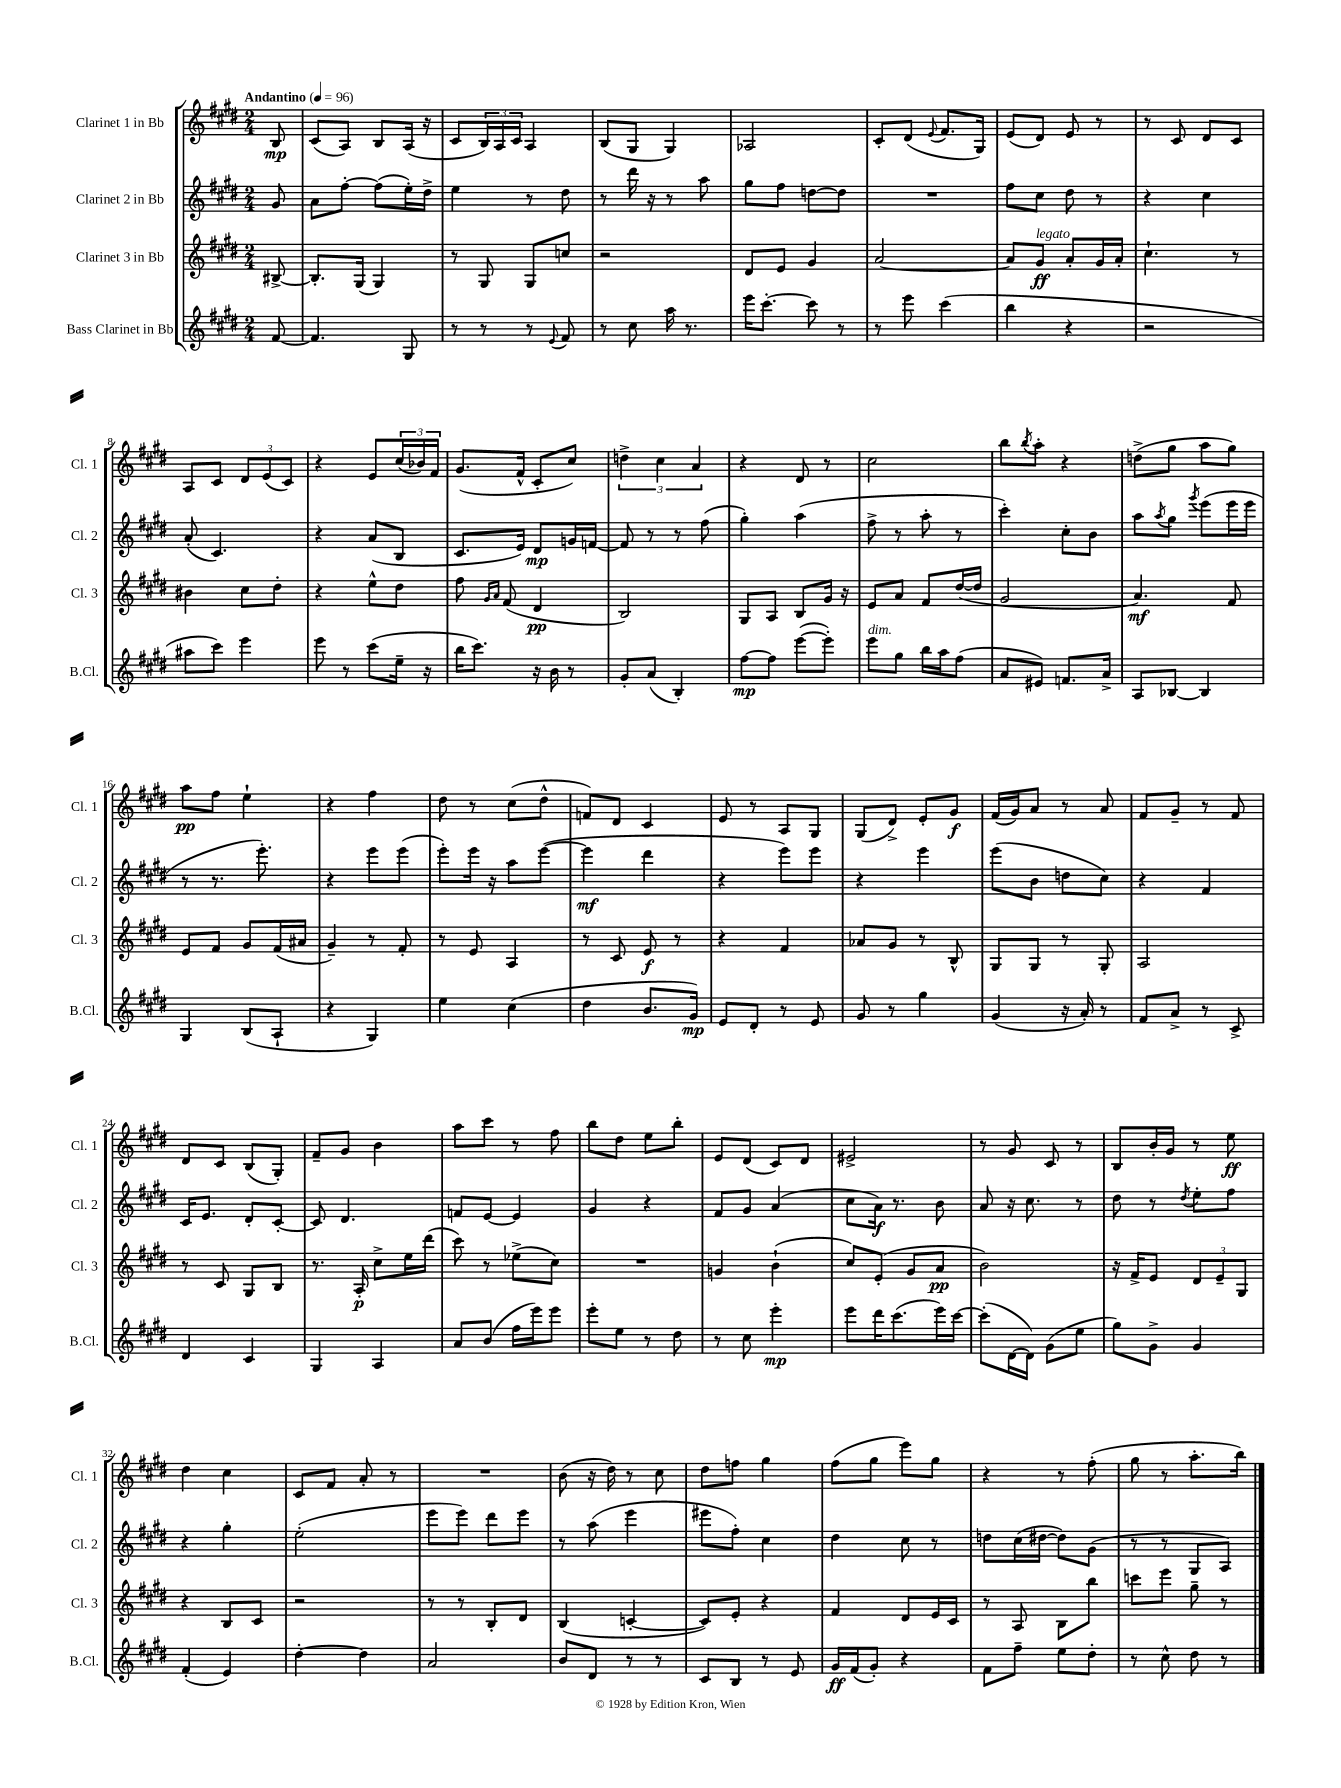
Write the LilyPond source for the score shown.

<<
\new StaffGroup <<
\new Staff = "s0" \with { instrumentName = "Clarinet 1 in Bb" shortInstrumentName = "Cl. 1" } {
    \clef treble \key e \major \numericTimeSignature \time 2/4 \partial 8 \tempo "Andantino" 4 = 96
    b8\mp |
    cis'8( a8) b8 a16( r16 |
    cis'8 \tuplet 3/2 { b16) a16 cis'16 } a4 |
    b8( gis8 gis4) |
    aes2 |
    cis'8-. dis'8( \appoggiatura { e'8 } fis'8. gis16) |
    e'8( dis'8) e'8 r8 |
    r8 cis'8 dis'8 cis'8 |
    a8 cis'8 \tuplet 3/2 { dis'8 e'8( cis'8) } |
    r4 e'8 \tuplet 3/2 { cis''16( bes'16) fis'16 } |
    gis'8.( fis'16-^ cis'8-. cis''8) |
    \tuplet 3/2 { d''4-> cis''4 a'4 } |
    r4 dis'8 r8 |
    cis''2 |
    b''8 \acciaccatura { b''8 } a''8-. r4 |
    d''8->( gis''8 a''8 gis''8) |
    a''8\pp fis''8 e''4-! |
    r4 fis''4 |
    dis''8 r8 cis''8( dis''8-^ |
    f'8) dis'8 cis'4 |
    e'8 r8 a8 gis8 |
    gis8( dis'8->) e'8-. gis'8\f |
    fis'16( gis'16) a'8 r8 a'8 |
    fis'8 gis'8-- r8 fis'8 |
    dis'8 cis'8 b8( gis8-.) |
    fis'8-- gis'8 b'4 |
    a''8 cis'''8 r8 fis''8 |
    b''8 dis''8 e''8 b''8-. |
    e'8 dis'8( cis'8) dis'8 |
    eis'2-> |
    r8 gis'8 cis'8 r8 |
    b8 b'16-. gis'16 r8 e''8\ff |
    dis''4 cis''4 |
    cis'8 fis'8 a'8-. r8 |
    R2 |
    b'8( r16 dis''16) r8 cis''8 |
    dis''8 f''8 gis''4 |
    fis''8( gis''8 e'''8) gis''8 |
    r4 r8 fis''8-.( |
    gis''8 r8 a''8.-. b''16) \bar "|." |
}
\new Staff = "s1" \with { instrumentName = "Clarinet 2 in Bb" shortInstrumentName = "Cl. 2" } {
    \clef treble \key e \major \numericTimeSignature \time 2/4 \partial 8
    gis'8 |
    a'8 fis''8~-. fis''8( e''16-.) dis''16-> |
    e''4 r8 dis''8 |
    r8 dis'''16 r16 r8 a''8 |
    gis''8 fis''8 d''8~ d''8 |
    R2 |
    fis''8 cis''8 dis''8 r8 |
    r4 cis''4 |
    a'8-.( cis'4.) |
    r4 a'8( b8 |
    cis'8. e'16) dis'8\mp g'16 f'16~ |
    f'8 r8 r8 fis''8( |
    gis''4-.) a''4( |
    fis''8-> r8 a''8-. r8 |
    cis'''4-.) cis''8-. b'8 |
    a''8 \acciaccatura { a''8 } gis''8 \acciaccatura { gis'''8 } e'''8( e'''16 e'''16 |
    r8 r8. e'''8.-.) |
    r4 e'''8 e'''8( |
    e'''8-.) e'''16 r16 a''8 e'''8~( |
    e'''4\mf dis'''4 |
    r4 e'''8) e'''8 |
    r4 e'''4 |
    e'''8( b'8 d''8 cis''8) |
    r4 fis'4 |
    cis'16 e'8. dis'8-. cis'8~-. |
    cis'8 dis'4. |
    f'8 e'8~ e'4 |
    gis'4 r4 |
    fis'8 gis'8 a'4( |
    cis''8 a'16\f) r8. b'8 |
    a'8 r16 cis''8. r8 |
    dis''8 r8 \acciaccatura { dis''8 } e''8-. fis''8 |
    r4 gis''4-. |
    e''2-.( |
    e'''8 e'''8) dis'''8 e'''8 |
    r8 a''8( e'''4 |
    eis'''8 fis''8-.) cis''4 |
    dis''4 cis''8 r8 |
    d''8 cis''16( dis''16~ dis''8) gis'8( |
    r8 r8 gis8 a8) \bar "|." |
}
\new Staff = "s2" \with { instrumentName = "Clarinet 3 in Bb" shortInstrumentName = "Cl. 3" } {
    \clef treble \key e \major \numericTimeSignature \time 2/4 \partial 8
    bis8~-> |
    bis8.-. gis16( gis4) |
    r8 gis8 gis8 c''8 |
    r2 |
    dis'8 e'8 gis'4 |
    a'2~ |
    a'8 gis'8\ff^\markup { \italic "legato" } a'8-. gis'16 a'16-. |
    cis''4.-! r8 |
    bis'4 cis''8 dis''8-. |
    r4 e''8-^ dis''8 |
    fis''8 \grace { gis'16 a'16 } fis'8( dis'4\pp |
    b2) |
    gis8 a8 b8 gis'16 r16 |
    e'8 a'8 fis'8 dis''16~( dis''16 |
    gis'2 |
    a'4.\mf) fis'8 |
    e'8 fis'8 gis'8 fis'16( ais'16 |
    gis'4--) r8 fis'8-. |
    r8 e'8 a4 |
    r8 cis'8 e'8\f r8 |
    r4 fis'4 |
    aes'8 gis'8 r8 b8-^ |
    gis8 gis8 r8 gis8-. |
    a2 |
    r8 cis'8 gis8 b8 |
    r8. a16-.\p cis''8-> e''16 dis'''16( |
    cis'''8) r8 ees''8->( cis''8) |
    R2 |
    g'4 b'4-!( |
    cis''8) e'8-.( gis'8 a'8\pp |
    b'2) |
    r16 fis'16-> e'8 \tuplet 3/2 { dis'8 e'8-- gis8 } |
    r4 b8 cis'8 |
    r2 |
    r8 r8 b8-. dis'8 |
    b4( c'4~-. |
    c'8) e'8-. r4 |
    fis'4 dis'8 e'16 cis'16 |
    r8 a8 b8 b''8 |
    c'''8 e'''8 gis''8-- r8 \bar "|." |
}
\new Staff = "s3" \with { instrumentName = "Bass Clarinet in Bb" shortInstrumentName = "B.Cl." } {
    \clef treble \key e \major \numericTimeSignature \time 2/4 \partial 8
    fis'8~ |
    fis'4. gis8 |
    r8 r8 r8 \appoggiatura { e'8 } fis'8 |
    r8 cis''8 a''16 r8. |
    e'''16 cis'''8.~-. cis'''8 r8 |
    r8 e'''8 cis'''4( |
    b''4 r4 |
    r2 |
    ais''8 cis'''8) e'''4 |
    e'''8 r8 cis'''8( e''16-- r16 |
    b''16 cis'''8.) r16 b'16 r8 |
    gis'8-. a'8( b4-.) |
    fis''8~\mp fis''8 e'''8~( e'''8-.) |
    e'''8^\markup { \italic "dim." } gis''8 b''16 a''16 fis''8( |
    a'8 eis'8) f'8. a'16-> |
    a8 bes8~ bes4 |
    gis4 b8( a8-! |
    r4 gis4) |
    e''4 cis''4( |
    dis''4 b'8. gis'16\mp) |
    e'8 dis'8-. r8 e'8 |
    gis'8 r8 gis''4 |
    gis'4( r16 a'16-.) r8 |
    fis'8 a'8-> r8 cis'8-> |
    dis'4 cis'4 |
    gis4 a4 |
    a'8 b'8( fis''16 e'''16) e'''8 |
    e'''8-. e''8 r8 dis''8 |
    r8 cis''8 e'''4-.\mp |
    e'''8 dis'''16 cis'''8.( e'''16) cis'''16~ |
    cis'''8-.( dis'16~ dis'16) gis'8( e''8 |
    gis''8) gis'8-> gis'4 |
    fis'4-.( e'4) |
    dis''4~-. dis''4 |
    a'2 |
    b'8 dis'8 r8 r8 |
    cis'8 b8 r8 e'8 |
    gis'16\ff fis'16( gis'8-.) r4 |
    fis'8 fis''8-- e''8 dis''8-. |
    r8 cis''8-^ dis''8 r8 \bar "|." |
}
>>
>>
